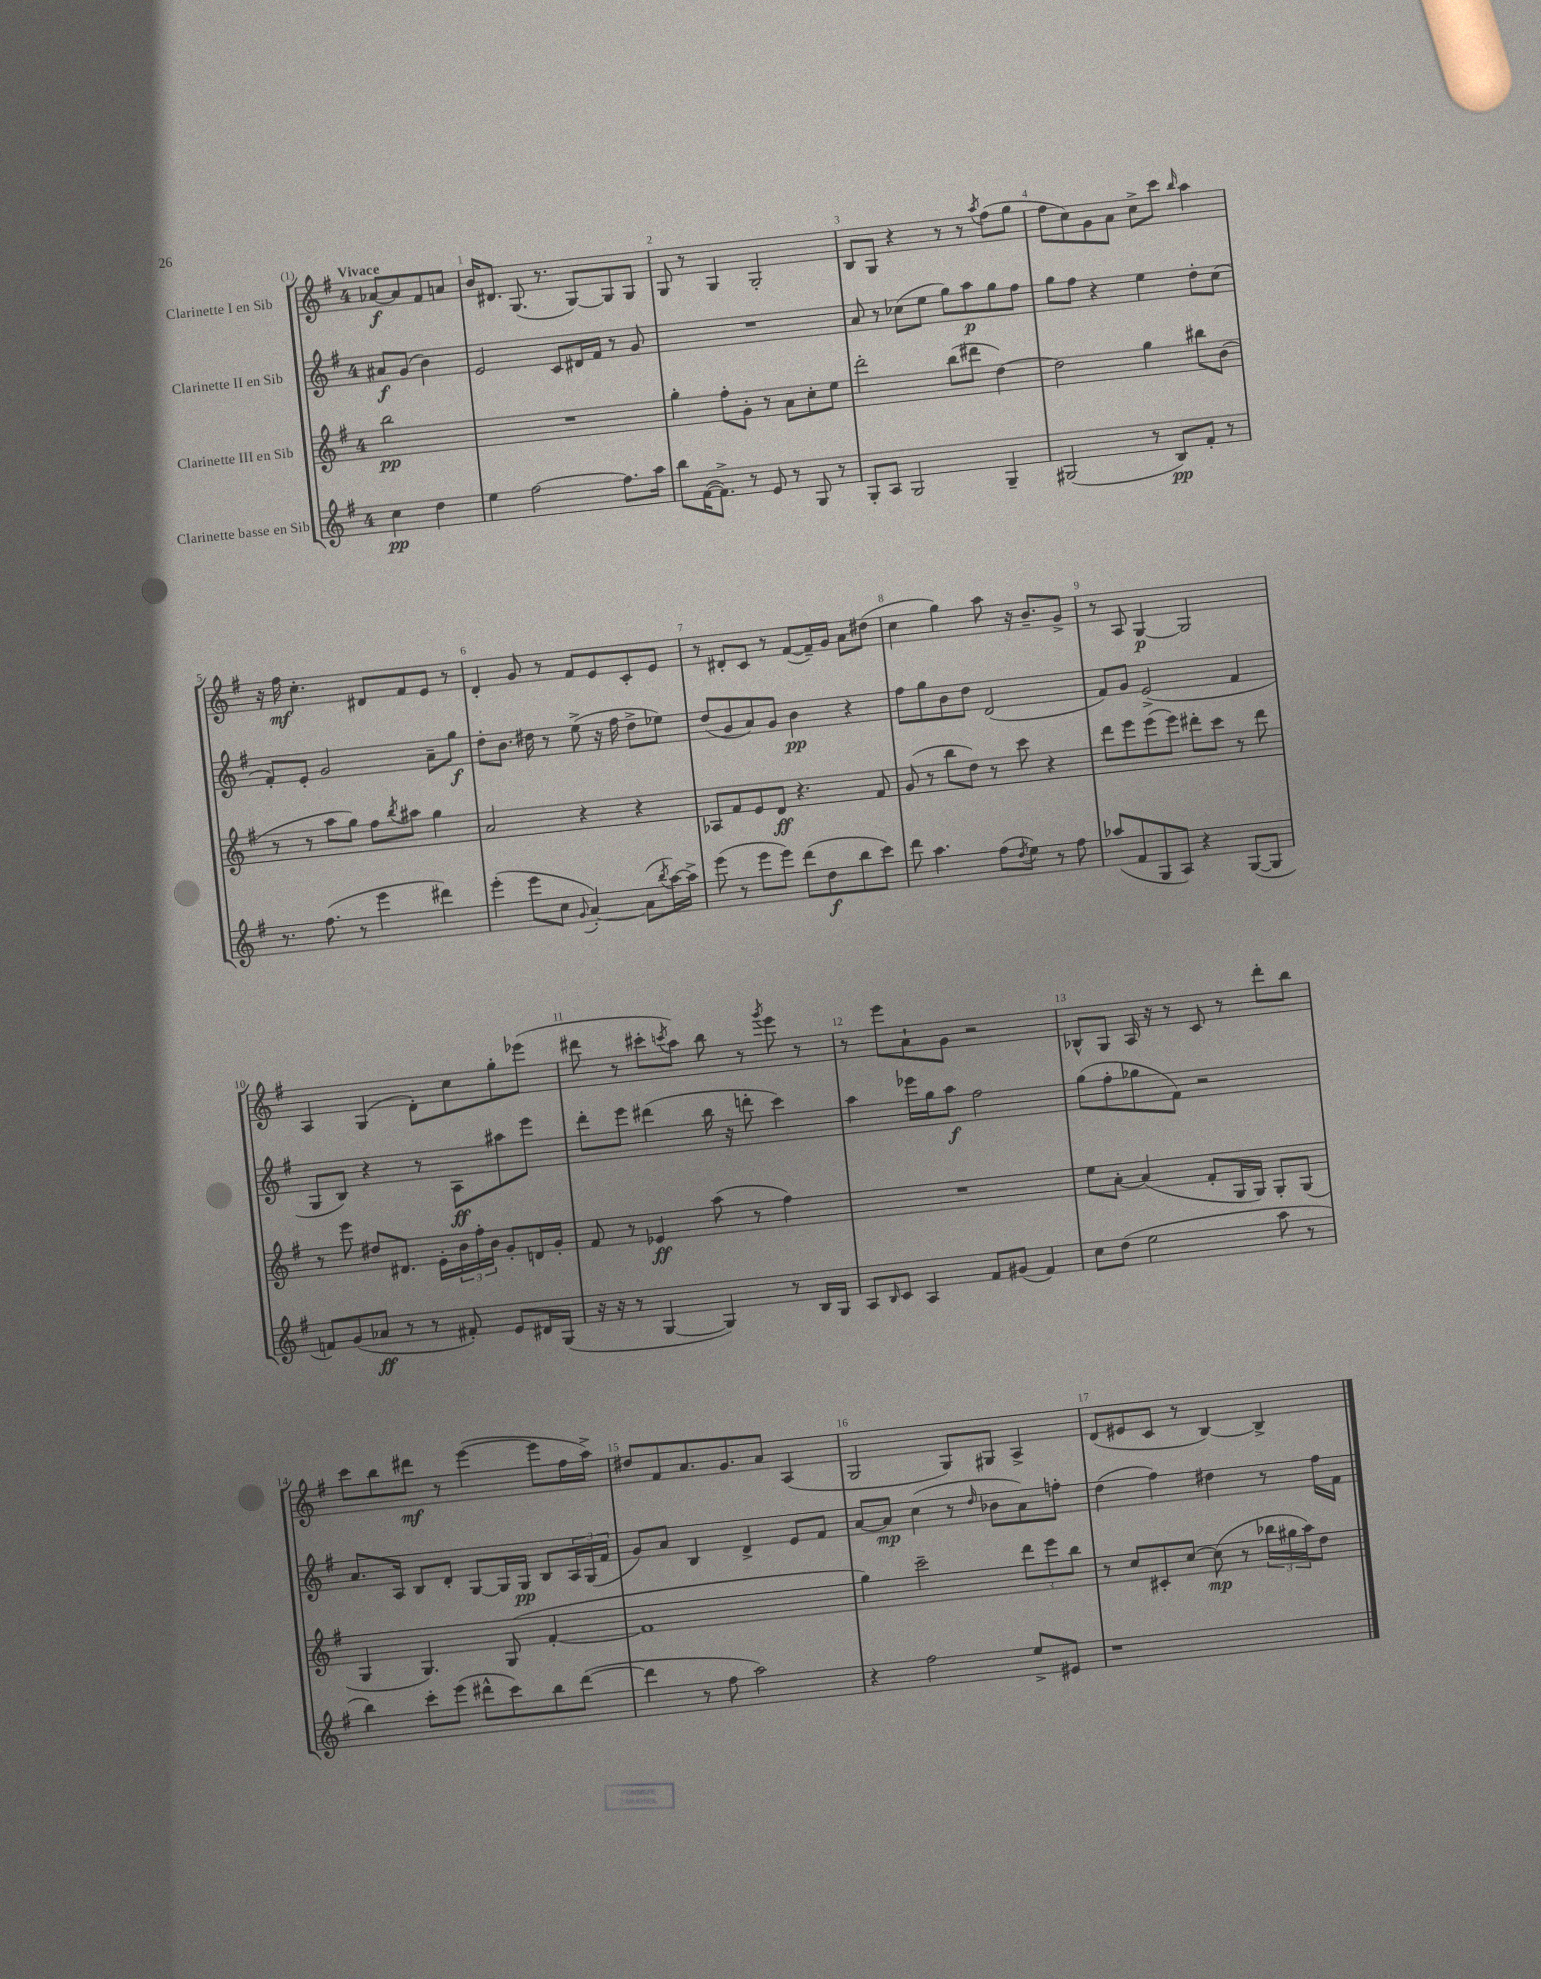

**kern	**kern	**kern	**kern
*staff4	*staff3	*staff2	*staff1
*clefG2	*clefG2	*clefG2	*clefG2
*k[f#]	*k[f#]	*k[f#]	*k[f#]
*M4/4	*M4/4	*M4/4	*M4/4
4cc\	2bb\	8a#/L	[8a-/L
.	.	(8g/J	8a-/]
4dd\	.	4b\)	8f#/
.	.	.	8a/J
=	=	=	=
4ee\	1r	2e/	16b/LK
.	.	.	8.d#/J
[2ff#\	.	.	(8.G/
.	.	.	8.r
.	.	8c/L	.
.	.	16d#/L	[8G/L)
.	.	16f#/JJ	.
8.ff#\]L	.	8r	8G/]
.	.	8g/	8G/J
16aa\Jk	.	.	.
=	=	=	=
8bb\L	4gg'\	1r	8G/
([16f#\K	.	.	8r
8.f#^\]J)	.	.	.
.	8ff#'\L	.	4G/
8r	8g'\J	.	.
8e/	8r	.	2G'/
8r	8a\L	.	.
8G/	8cc'\	.	.
8r	8ee\J	.	.
=	=	=	=
8G'/L	2ddd'\	8a/	8B/L
8A/J	.	8r	8G/J
2G/	.	(8cc-\L	4r
.	.	8ee\J	.
.	(8bb\L	8gg\L)	8r
.	8ddd#\J	8aa\	8r
.	.	.	8qaa/
4G~/	[4dd\)	8gg\	(8ff#\L
.	.	8ff#\J	8gg\J
=	=	=	=
(2G#/	2dd\]	8gg\L	8ff#\L
.	.	8ff#\J	8cc\)
.	.	4r	8g\
.	.	.	8a\J
8r	4gg\	4ee\	8cc^\L
8B/L)	.	.	8ccc\J
.	.	.	16qqbb/
8f#'/J	8bb#\L	8dd'\L	4aa\
8r	(8b\J	(8cc\J	.
=	=	=	=
8.r	8r	8f#'/L)	16r
.	.	.	16ff#\
.	8r	8e'/J	4.cc'\
(8.ff#\	.	.	.
.	8aa\L	2g/	.
8r	8gg\J)	.	.
4eee\	8ff#\L	.	8d#/L
.	8qbb/	.	.
.	8aa#\J	.	8f#/
4ddd#\)	4gg\	8a~\L	8e/J
.	.	8gg\J	8r
=	=	=	=
(4eee'\	2a/	8dd'\L	4d'/
.	.	8.b\J	.
8eee\L	.	.	8g/
.	.	16dd#\	.
8cc\J	.	8r	8r
8qqg/	.	.	.
[4a'/)	4r	(8ee^\	8f#/L
.	.	16r	8e/
.	.	16ff#\	.
(8a\]L	4r	8dd#^\L	8c'/
8qbb/	.	.	.
[16aa\L)	.	8ee-\J)	8e/J
16aa^\]JJ	.	.	.
=	=	=	=
(8eee\	8A-/L	(8dd/L	8r
8r	8f#/	8g/	8d#'/L
8eee\L	8e/	8a/)	8c/J
8eee\J)	8d/J	8g/J	8r
(8ddd\L	4.r	4b\	([8f#/L
8dd\	.	.	16f#~/]L)
.	.	.	16g/JJ
8bb\	.	4r	8a\L
8ccc\J)	8f#/	.	(8dd#\J
=	=	=	=
8ddd\	(8g/	8ff#\L	4cc\
4.aa\	8r	8gg\	.
.	8bb\L	8b\	4gg\)
.	8dd\J)	8dd\J	.
(8ff#\L	8r	(2d/	8aa\
8qdd/	.	.	.
8ee\J)	8ccc\	.	16r
.	.	.	8.b~/L
8r	4r	.	.
8ff#\	.	.	8g^/J
=	=	=	=
(8aa-/L	8ddd\L	8f#/L)	8r
8f#/	8eee\	8g/J	8A/
8G/	(8eee\	(2e^/	[4G/
8A/J)	8eee\J)	.	.
4r	8ddd#'\L	.	2G/]
.	8ccc\J	.	.
([8G/L	8r	4f#/	.
8G/]J	8ddd#\	.	.
=	=	=	=
8f/L)	8r	8G/L	4A/
(8g/	8eee\	8B/J)	.
8a-/J	8dd#/L	4r	(4G/
8r	8.d#/J	.	.
8r	.	8r	8d'\L)
.	16e'\LL	.	.
8f#'/)	24b\	8A\L	8cc\
.	24ff#'\	.	.
.	24b\JJ	.	.
8e/L	8g'/L	8aa#\	8gg'\
16d#/L	16d/L	8eee\J	(8eee-\J
(16G/JJ	16g'/JJ	.	.
=	=	=	=
16r	8f#/	8ddd'\L	8ddd#\
16r	.	.	.
8r	8r	8eee\J	8r
[4G/	4e-/	(4ddd#\	8ccc#'\L
.	.	.	8qccc/
.	.	.	8aa\J)
4G/])	(8aa\	16bb\	8bb\
.	.	16r	.
.	8r	8ddd'\	8r
.	.	.	8qggg/
8r	4ff#\)	4ccc\)	8eee\
16B/LL	.	.	8r
16G/JJ	.	.	.
=	=	=	=
8A/L	1r	4aa\	8r
16qqB/	.	.	.
8c/J	.	.	8eee\L
4A/	.	16eee-\LL	8a`\
.	.	16gg\J	.
.	.	8aa\J	8g\J
8f#/L	.	2ff#\	2r
(8g#/J	.	.	.
4f#/)	.	.	.
=	=	=	=
8cc\L	8ee\L	(8gg\L	8B-^^/L
(8dd\J	[8a'\J	8ff#'\	8G/J
2ee\	(4a/]	8gg-\	16A/
.	.	.	16r
.	.	8f#\J)	8r
.	8f#'/L	2r	8c/
.	16G/L	.	8r
.	16G/JJ)	.	.
8aa\	8G'/L	.	8ddd'\L
8r	(8G/J	.	8bb\J
=	=	=	=
4bb\)	4G/	8.a/L	8ccc\L
.	.	.	8bb\
.	.	16A/Jk	.
8ccc'\L	4.G/)	8B/L	8ddd#\J
(8eee\J	.	8d'/J	8r
8ddd#^^\L	.	[8G/L	([4eee\
8ccc\)	(8G/	16G/]L	.
.	.	16G/JJ	.
8bb\	[4f#'/	8B/L	8eee\]L
([8ddd#\J	.	24A/L	16ff#\L
.	.	(24G/	.
.	.	.	16aa^\JJ)
.	.	24f#/JJ	.
=	=	=	=
4ddd#\]	1f#]	8g/L)	8dd#/L
.	.	8a/J	8f#/
8r	.	4B/	8.a/
8ff#\	.	.	.
.	.	.	8.g/
2aa\)	.	4d^/	.
.	.	.	8a/J
.	.	8e/L	(4A/
.	.	8f#/J	.
=	=	=	=
4r	4gg\)	[8a/L	2G/
.	.	8a/]J	.
2ff#\	2ccc~\	(4cc\	.
.	.	8r	8G/L)
.	.	16qqdd/	.
.	.	8b-\L	8G#/J
8ee^/L	12ddd\L	8a\)	4A^/
.	12eee\	.	.
8e#/J	.	8ff'\J	.
.	12bb\J	.	.
=	=	=	=
1r	8r	(4dd\	(8d/L
.	8cc/L	.	8e#/
.	8c#'/	4ff#\)	8c/J
.	[8cc/J	.	8r
.	(8cc\]	4dd#\	[4B/)
.	8r	.	.
.	24bb-\LL	8r	4B^/]
.	24gg#\	.	.
.	24aa\J)	.	.
.	8dd\J	16ff#\LL	.
.	.	16f#\JJ	.
==	==	==	==
*-	*-	*-	*-
